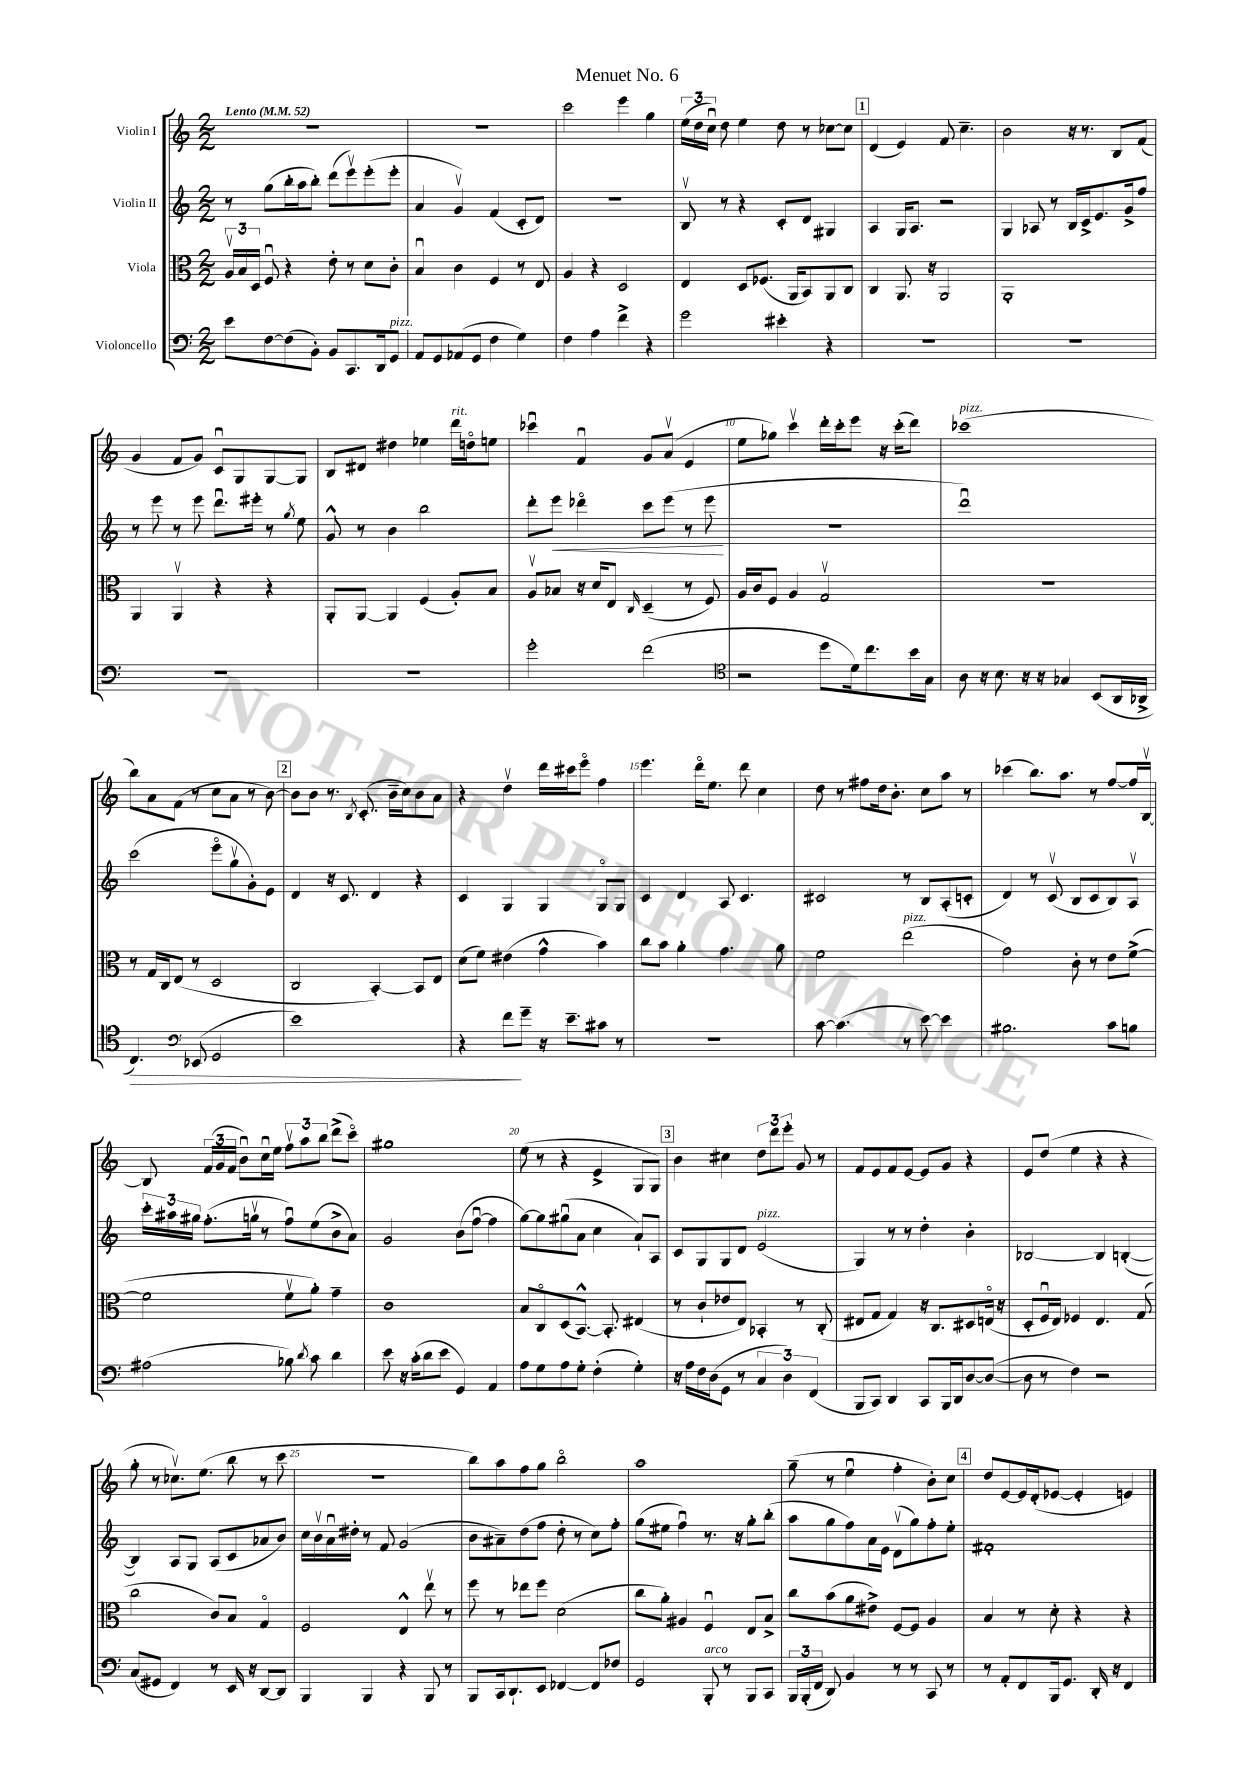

**kern	**kern	**kern	**kern
*staff4	*staff3	*staff2	*staff1
*clefF4	*clefC3	*clefG2	*clefG2
*k[]	*k[]	*k[]	*k[]
*M2/2	*M2/2	*M2/2	*M2/2
*MM52	*MM52	*MM52	*MM52
8e	24Av	8r	1r
.	24B	.	.
.	24D	.	.
[8F	8Fu	(8gg	.
(8F]	4r	16bb'	.
.	.	16aa	.
8BB')	.	8bb')	.
8BB	8e'	(8ddd	.
8.CC	8r	8eeev)	.
.	8d	(8eee'	.
16DD	.	.	.
8GG	8c'	8eee'	.
=	=	=	=
8AA	4Bu	4a	1r
8GG	.	.	.
(8AA-	4c	4gv)	.
8GG	.	.	.
4F	4F	(4f	.
4G)	8r	8c'	.
.	8E	8d)	.
=	=	=	=
4F	4A	1r	2ccc
4A	4r	.	.
4f^	2D	.	4eee
4r	.	.	4gg
=	=	=	=
2g	4E	8Bv	(24ee
.	.	.	24dd
.	.	.	24ccu)
.	.	8r	8dd
.	8D	4r	4ee
.	(8.F-	.	.
4e#'	.	8c'	8dd
.	16AA	.	.
.	8BB)	8d	8r
4r	8AA	4G#	[8cc-
.	8C	.	8cc-]
=	=	=	=
1r	4C	4A	(4d
.	8.AA	16G	4e)
.	.	8.A	.
.	16r	.	.
.	2AA	2r	8f
.	.	.	4.cc~
=	=	=	=
1r	1AA'	4G	2b
.	.	8A-	.
.	.	8r	.
.	.	16B	16r
.	.	16c^	8.r
.	.	8.e	.
.	.	.	8B
.	.	16g^	.
.	.	8ff	(8f
=	=	=	=
1r	4AA	8r	4g
.	.	8eee	.
.	4AAv	8r	8f
.	.	8eee	8g)
.	4r	8.dddu	8cu
.	.	.	8G
.	.	16eee#'	.
.	4r	8r	[8G
.	.	8qgg	.
.	.	8ee	8G]
=	=	=	=
1r	8AA'	8g^^	8B
.	[8AA	8r	8d#
.	4AA]	4b	4dd#
.	(4F	2bb	4ee-
.	8A')	.	16ddd
.	.	.	16ddo
.	8B	.	8ee
=	=	=	=
2g'	8Av	8ddd'	4ccc-u
.	8B-	8eee	.
.	16r	4ddd-o	4fu
.	16d	.	.
.	8E	.	.
.	16qqC	.	.
(2f	(4D~	8ccc	8g
.	.	(8eee	(8av
.	8r	8r	4e
.	8F)	8eee	.
=	=	=	=
*clefC4	*	*	*
2r	16A	1r	8ee
.	16c	.	.
.	8F	.	8gg-)
.	4A	.	4cccv
8dd	2Gv	.	16ddd'
.	.	.	16ccc'
16d)	.	.	8eee
8.cc	.	.	.
.	.	.	16r
.	.	.	(16ccc'
16b	.	.	8ddd)
16G	.	.	.
=	=	=	=
8A	1r	1dddu)	(1ccc-
16r	.	.	.
8.B	.	.	.
16r	.	.	.
16r	.	.	.
4G-	.	.	.
(8BB	.	.	.
16AA	.	.	.
16AA-^	.	.	.
=	=	=	=
4.C)	8r	(2ccc	8bb)
.	16G	.	8a
.	16C	.	.
.	(8E	.	(8f
*clefF4	*	*	*
(8EE-	8r	.	8r
2GG	2D	8eeeo	8cc
.	.	8ggv	8a
.	.	8g')	8r
.	.	8e	[8b)
=	=	=	=
1e)	2C	4d	8b]
.	.	.	8b
.	.	16r	8.r
.	.	8.c	.
.	.	.	8qB
.	.	.	(8.c'
.	[4BB')	4d	.
.	.	.	16b~
.	.	.	16cc)
.	8BB]	4r	8b
.	8E	.	8a
=	=	=	=
4r	(8d	4c	4r
.	8f)	.	.
8f	(4e#	4G	4ddv
8g~	.	.	.
16r	4g^^	4G	16ddd
8.e~	.	.	16ccc#
.	.	.	8eeeo
8c#	4b)	8Go	4ff
8r	.	8G	.
=	=	=	=
1r	8cc	4c	4.eee
.	8b	.	.
.	4a'	4d	.
.	.	.	16dddo
.	.	.	8.ee
.	4.g	8A	.
.	.	4.c	8ddd
.	.	.	4cc
.	8a	.	.
=	=	=	=
[8c	2f	2c#	8dd
(4.c]	.	.	8r
.	.	.	8ff#
.	.	.	16dd
.	.	.	8.b'
8r	(2ee	8r	.
[8e)	.	8B	8cc
4e]	.	(8A'	8aa
.	.	8c'	8r
=	=	=	=
2.B#	2g)	4d)	(4ccc-
.	.	8r	8.bb)
.	.	(8cv	.
.	.	.	8.aa
.	8c'	8B	.
.	8r	8c	8r
8c	8e	8B)	[8ff
8B	([8f^	8Av	16ff]
.	.	.	[16Bv
=	=	=	=
(2A#	2f]	24ccc'	8B]
.	.	24aa#	.
.	.	24gg#	.
.	.	(8.ff'	(24f
.	.	.	24g
.	.	.	24f
.	.	.	8bu)
.	.	16ggv	.
.	.	8r	16ccu
.	.	.	16ee
8B-)	8fv	8ffu)	12ffv
.	.	.	12aa
8qd	.	.	.
8c	8a')	(8ee	.
.	.	.	12bb
4d	4g~	8b^	(8ddd^
.	.	8a)	8ccco)
=	=	=	=
8e	1c	2g	1gg#
16r	.	.	.
(16c'	.	.	.
8d	.	.	.
8e	.	.	.
4GG)	.	(8b	.
.	.	[8ffu	.
4AA	.	4ff]	.
=	=	=	=
8A	8B	[8gg)	(8ee
8G	8Co	8gg]	8r
8A	(8D	(8gg#u	4r
8G'	[8.BB^^)	8a	.
(4F'	.	4cc	4e^
.	8.BB']	.	.
4G')	(4E#	8a`)	8G
.	.	8A	8G)
=	=	=	=
16r	8r	8c	4b
16A	.	.	.
16F	8c`	8G	.
(16D	.	.	.
8GG	8e-	8G	4cc#
8r	8E)	8d	.
6C	4BB-'	(2e	12dd
.	.	.	12ddd
6D)	.	.	12eee'
.	8r	.	8g
(6FF	.	.	.
.	(8C'	.	8r
=	=	=	=
8BBB	8E#	4G)	8f
8CC)	8G	.	8e
4DD	4G)	8r	8f
.	.	8r	[8e
8CC	16r	4dd'	8e]
.	8.C	.	.
16BBB	.	.	8g
16DD	.	.	.
[8D	8D#	4b'	4r
(8D_	(16Eo	.	.
.	16r	.	.
=	=	=	=
8D]	8D'	[2B-	8e
8r	16Fu	.	(8dd
.	16E)	.	.
4F)	4F-	.	4ee
2r	4.E	4B-]	4r
.	.	([4B'	4r
.	(8G	.	.
=	=	=	=
(8C	2cc	4B])	8gg'
8GG#	.	.	8r
4FF)	.	8A	8.cc-v)
.	.	8G	.
.	.	.	(8.ee
8r	8c)	(8A	.
16EE	8B	8c	8bb
16r	.	.	.
[8DD	4Go	8a-	8r
8DD]	.	8b)	8ccc
=	=	=	=
4BBB	2F	16cc	1r
.	.	16bv	.
.	.	16au	.
.	.	16dd#'	.
4BBB	.	8r	.
.	.	8f	.
4r	4E^^	(2g	.
8BBB	8eev	.	.
8r	8r	.	.
=	=	=	=
8BBB	8ff	8b	8bb)
16CC	8r	8a#~)	8aa
8.DD`	.	.	.
.	8ee-	(8dd	8ff
8EE	8ff	8ff	8gg
[4FF-	(2d	8dd'	2bbo
.	.	8r	.
8FF-]	.	8cc)	.
8F-	.	8ff'	.
=	=	=	=
2GG	8cc	(8gg	1aa
.	8a')	8ee#	.
.	4A#	4ffu)	.
8BBB'	4Fu	8.r	.
8r	.	.	.
.	.	16r	.
8BBB	8E	8gg'	.
8CC	8B^	(8bb'	.
=	=	=	=
24BBB	8cc	8aa	(8gg~
(24BBB'	.	.	.
24FF	.	.	.
8DD)	(8b	8gg	8r
4BB	8a	8ff)	4eeu
.	8e#^)	16a	.
.	.	16e	.
8r	[8F	(8dv	4ff'
8r	8F]	8gg)	.
8CC	4A	8ff'	8b')
8r	.	8ee'	8cc
=	=	=	=
8r	4B	1f#'	8dd
8AA'	.	.	[8e
8FF	8r	.	16e]
.	.	.	(16d'
16BBB	8d'	.	[8e-
8.GG	.	.	.
.	4r	.	4e-']
16DD'	.	.	.
16r	.	.	.
4FF	4r	.	4e)
==	==	==	==
*-	*-	*-	*-
